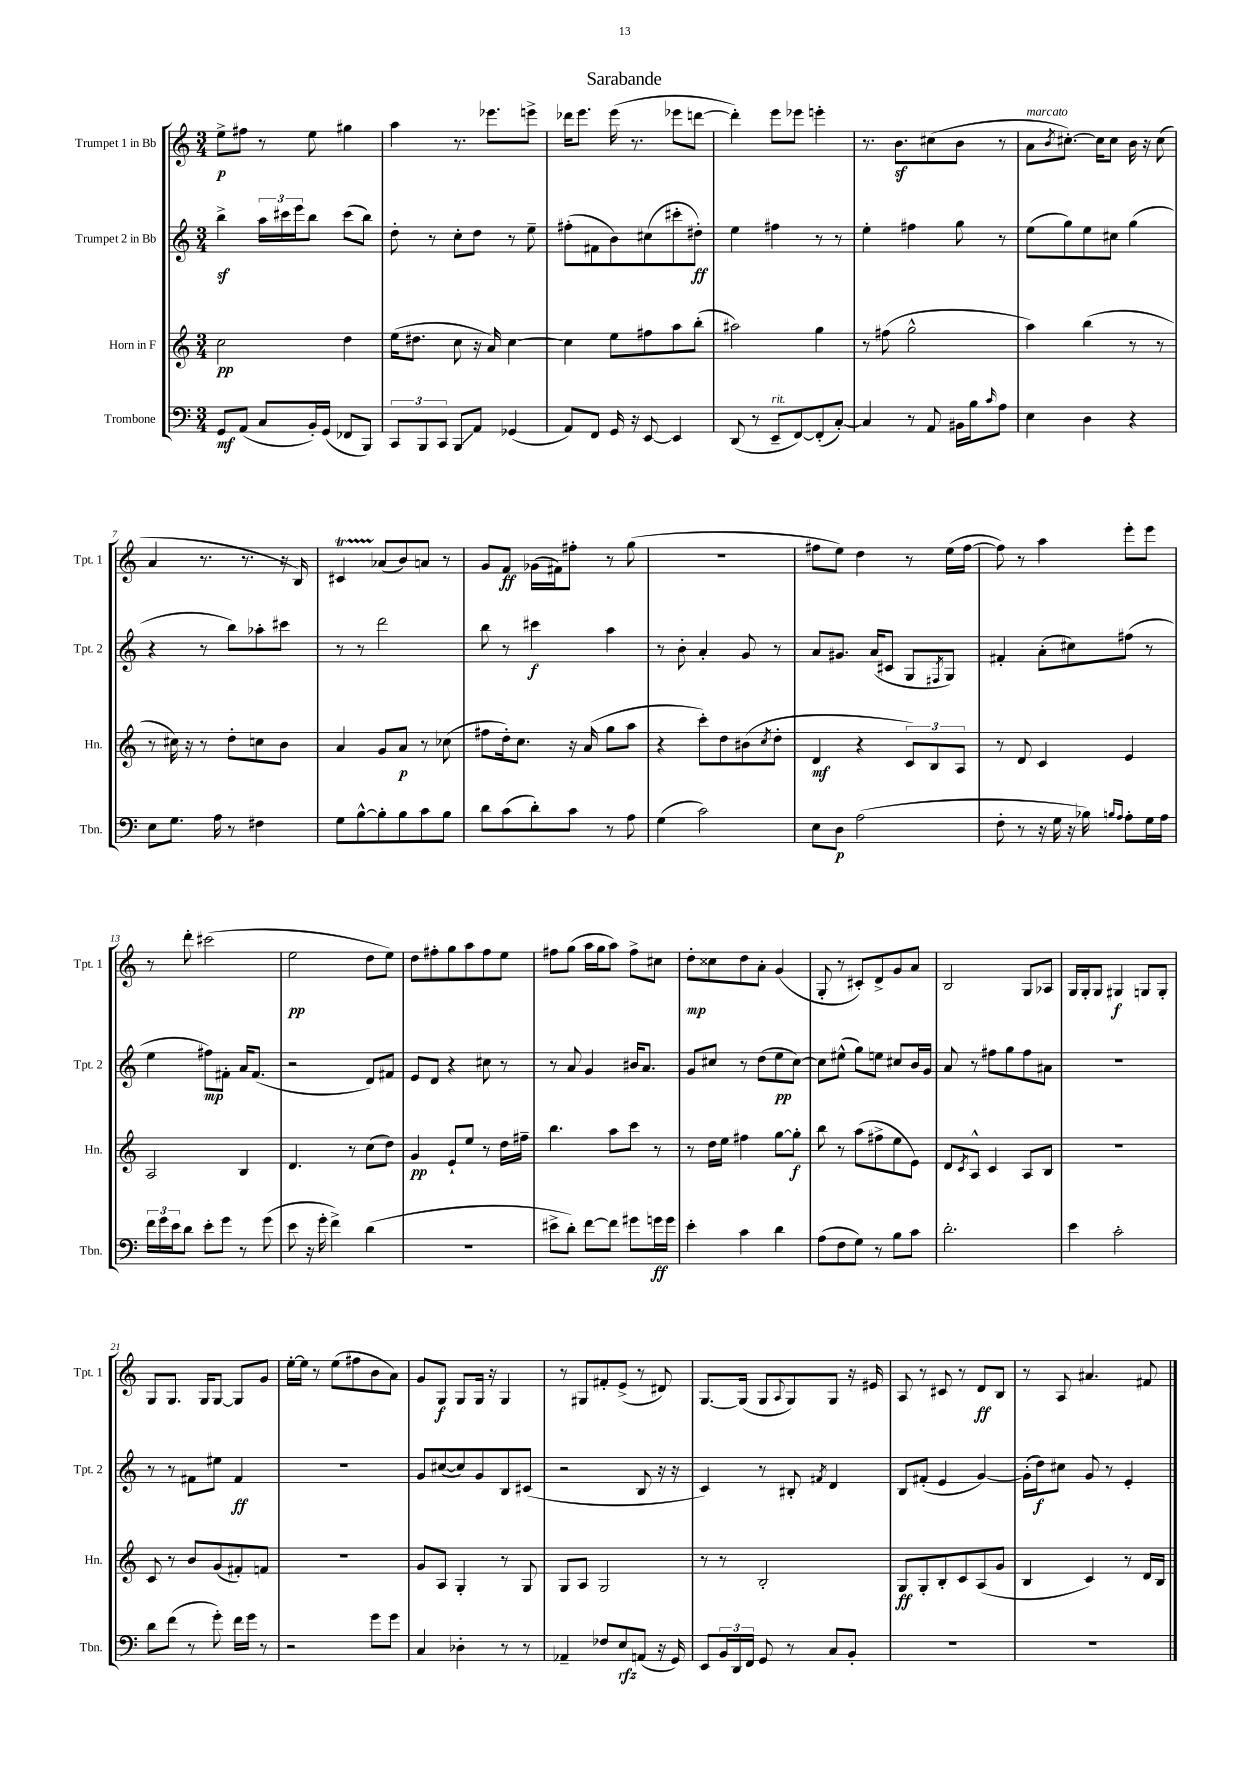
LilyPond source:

\header { title = "Sarabande" }
<<
\new StaffGroup <<
\new Staff = "s0" \with { instrumentName = "Trumpet 1 in Bb" shortInstrumentName = "Tpt. 1" } {
    \clef treble \key c \major \numericTimeSignature \time 3/4
    e''8->\p fis''8 r8 e''8 gis''4 |
    a''4 r8. ees'''8. e'''8-> |
    des'''16 e'''8. e'''16( r8. ees'''8 d'''8~ |
    d'''4-.) e'''8 ees'''8 e'''4-. |
    r8. b'8.\sf cis''8( b'8 r8 |
    a'8^\markup { \italic "marcato" } \acciaccatura { b'8 } cis''8.~-.) cis''16 cis''8 b'16 r16 cis''8( |
    a'4 r8. r8. r16 b16) |
    cis'4\startTrillSpan aes'8\stopTrillSpan( b'8) a'8 r8 |
    g'8 f'8\ff ges'16( fis'16) fis''8-. r8 g''8( |
    R2. |
    fis''8 e''8) d''4 r8 e''16( fis''16~ |
    fis''8) r8 a''4 e'''8-. e'''8 |
    r8 d'''8-. cis'''2( |
    e''2\pp d''8 e''8) |
    d''8 fis''8-. g''8 a''8 fis''8 e''8 |
    fis''8 g''8( a''16 g''16 a''8) fis''8-> cis''8 |
    d''8-.\mp cisis''8 d''8 a'8-. g'4( |
    g8-. r8 cis'8-.) d'8-> g'8 a'8 |
    b2 g8 aes8 |
    g16 g16-. g8 gis4\f g8 g8-. |
    g8 g8. g16 g8~ g8 g'8 |
    e''16~-. e''16 r8 e''8( fis''8 b'8 a'8) |
    g'8 g8\f g8 g16 r16 g4 |
    r8 gis8 fis'8-. e'8->( r8 dis'8) |
    g8.~ g16( g8 \appoggiatura { a8 } g8) g8 r16 eis'16 |
    a8 r8 cis'8 r8 d'8\ff b8 |
    r8 a8 ais'4. fis'8 \bar "|." |
}
\new Staff = "s1" \with { instrumentName = "Trumpet 2 in Bb" shortInstrumentName = "Tpt. 2" } {
    \clef treble \key c \major \numericTimeSignature \time 3/4
    b''4->\sf \tuplet 3/2 { a''16 cis'''16 e'''16 } b''8 cis'''8( b''8) |
    d''8-. r8 c''8-. d''8 r8 e''8-- |
    fis''8-.( fis'8 b'8) cis''8( cis'''8-. dis''8-.\ff) |
    e''4 fis''4 r8 r8 |
    e''4-. fis''4 g''8 r8 |
    e''8( g''8) e''8 cis''8 g''4( |
    r4 r8 b''8) aes''8-. cis'''8 |
    r8 r8 d'''2 |
    b''8 r8 cis'''4\f a''4 |
    r8 b'8-. a'4-. g'8 r8 |
    a'8 gis'8. a'16( cis'8 g8 \acciaccatura { fis8 } g8) |
    fis'4-. a'8-.( cis''8) fis''8( r8 |
    e''4 fis''8\mp) fis'8-. a'16 fis'8.( |
    r2 d'8) fis'8 |
    e'8 d'8 r4 cis''8 r8 |
    r8 a'8 g'4 bis'16 a'8. |
    g'8 cis''8 r8 d''8( e''8\pp cis''8~) |
    cis''8 eis''8-^( g''8) e''8 cis''8 b'16 g'16 |
    a'8 r8 fis''8 g''8 fis''8 ais'8 |
    R2. |
    r8 r8 fis'8 eis''8 fis'4\ff |
    R2. |
    g'8 cis''8~( cis''8) g'8 b8 cis'8( |
    r2 b8 r16 r16 |
    c'4) r8 bis8-. \acciaccatura { fis'8 } d'4 |
    b8 fis'8-.( e'4 g'4~) |
    g'16-.( d''16\f) cis''8 g'8 r8 e'4-. \bar "|." |
}
\new Staff = "s2" \with { instrumentName = "Horn in F" shortInstrumentName = "Hn." } {
    \clef treble \key c \major \numericTimeSignature \time 3/4
    c''2\pp d''4 |
    e''16( dis''8. c''8 r16 a'16) c''4~ |
    c''4 e''8 fis''8 a''8 b''8-.( |
    ais''2) g''4 |
    r8 fis''8( g''2-^ |
    a''4) b''4( r8 r8 |
    r8 cis''16) r16 r8 d''8-. c''8 b'8 |
    a'4 g'8 a'8\p r8 ces''8( |
    fis''8 d''16-.) c''8. r16 a'16( g''8 a''8 |
    r4 c'''8-.) d''8 bis'8( \acciaccatura { c''8 } d''8-. |
    d'4\mf r4 \tuplet 3/2 { c'8) b8 a8 } |
    r8 d'8 c'4 e'4 |
    a2 b4 |
    d'4. r8 c''8( d''8) |
    g'4\pp e'8-! e''8 r8 d''16 fis''16-- |
    b''4. a''8 c'''8 r8 |
    r8 d''16 e''16 fis''4 g''8~ g''8-.\f |
    b''8 r8 a''8( fis''8-> e''8 e'8) |
    d'8 \acciaccatura { c'8 } a8-^ c'4 a8 b8 |
    R2. |
    c'8 r8 b'8 g'8( fis'8-.) f'8 |
    R2. |
    g'8 a8 g4-. r8 g8 |
    g8 a8 g2 |
    r8 r8 b2-. |
    g8\ff g8-. b8-. c'8 a8( g'8 |
    b4 c'4) r8 d'16 b16 \bar "|." |
}
\new Staff = "s3" \with { instrumentName = "Trombone" shortInstrumentName = "Tbn." } {
    \clef bass \key c \major \numericTimeSignature \time 3/4
    g,8\mf a,8( c8 b,16-.) g,16( fes,8 b,,8) |
    \tuplet 3/2 { c,8 b,,8 c,8 } b,,8\glissando a,8 ges,4( |
    a,8) f,8 g,16 r16 e,8~ e,4 |
    d,8( r8 e,8--^\markup { \italic "rit." } f,8~) f,8-.( c8~-.) |
    c4 r8 a,8 bis,16 b16 \grace { c'16 } a8 |
    e4 d4 r4 |
    e8 g8. a16 r8 fis4 |
    g8 b8~-^ b8-. b8 c'8 b8 |
    d'8 c'8( d'8-.) c'8 r8 a8 |
    g4( c'2) |
    e8 d8\p a2( |
    f8-. r8 r16 g16 r16 bes16) \grace { b16 a16 } a8-. g16 a16 |
    \tuplet 3/2 { f'16 g'16 e'16 } d'8 e'8-. g'8 r8 g'8( |
    e'8 r16 g'16-. f'4->) d'4( |
    R2. |
    eis'8-> d'8-.) f'8~ f'8 gis'8 g'16\ff g'16 |
    e'4-. c'4 d'4 |
    a8( f8 g8) r8 b8 c'8 |
    d'2.-. |
    e'4 c'2-. |
    d'8 f'8( r8 g'8-.) f'16 g'16 r8 |
    r2 g'8 g'8 |
    c4 des4-. r8 r8 |
    aes,4-- fes8 e8\rfz a,8( r16 g,16) |
    e,8 \tuplet 3/2 { b,16 d,16 f,16 } g,8 r8 c8 b,8-. |
    R2. |
    R2. \bar "|." |
}
>>
>>
